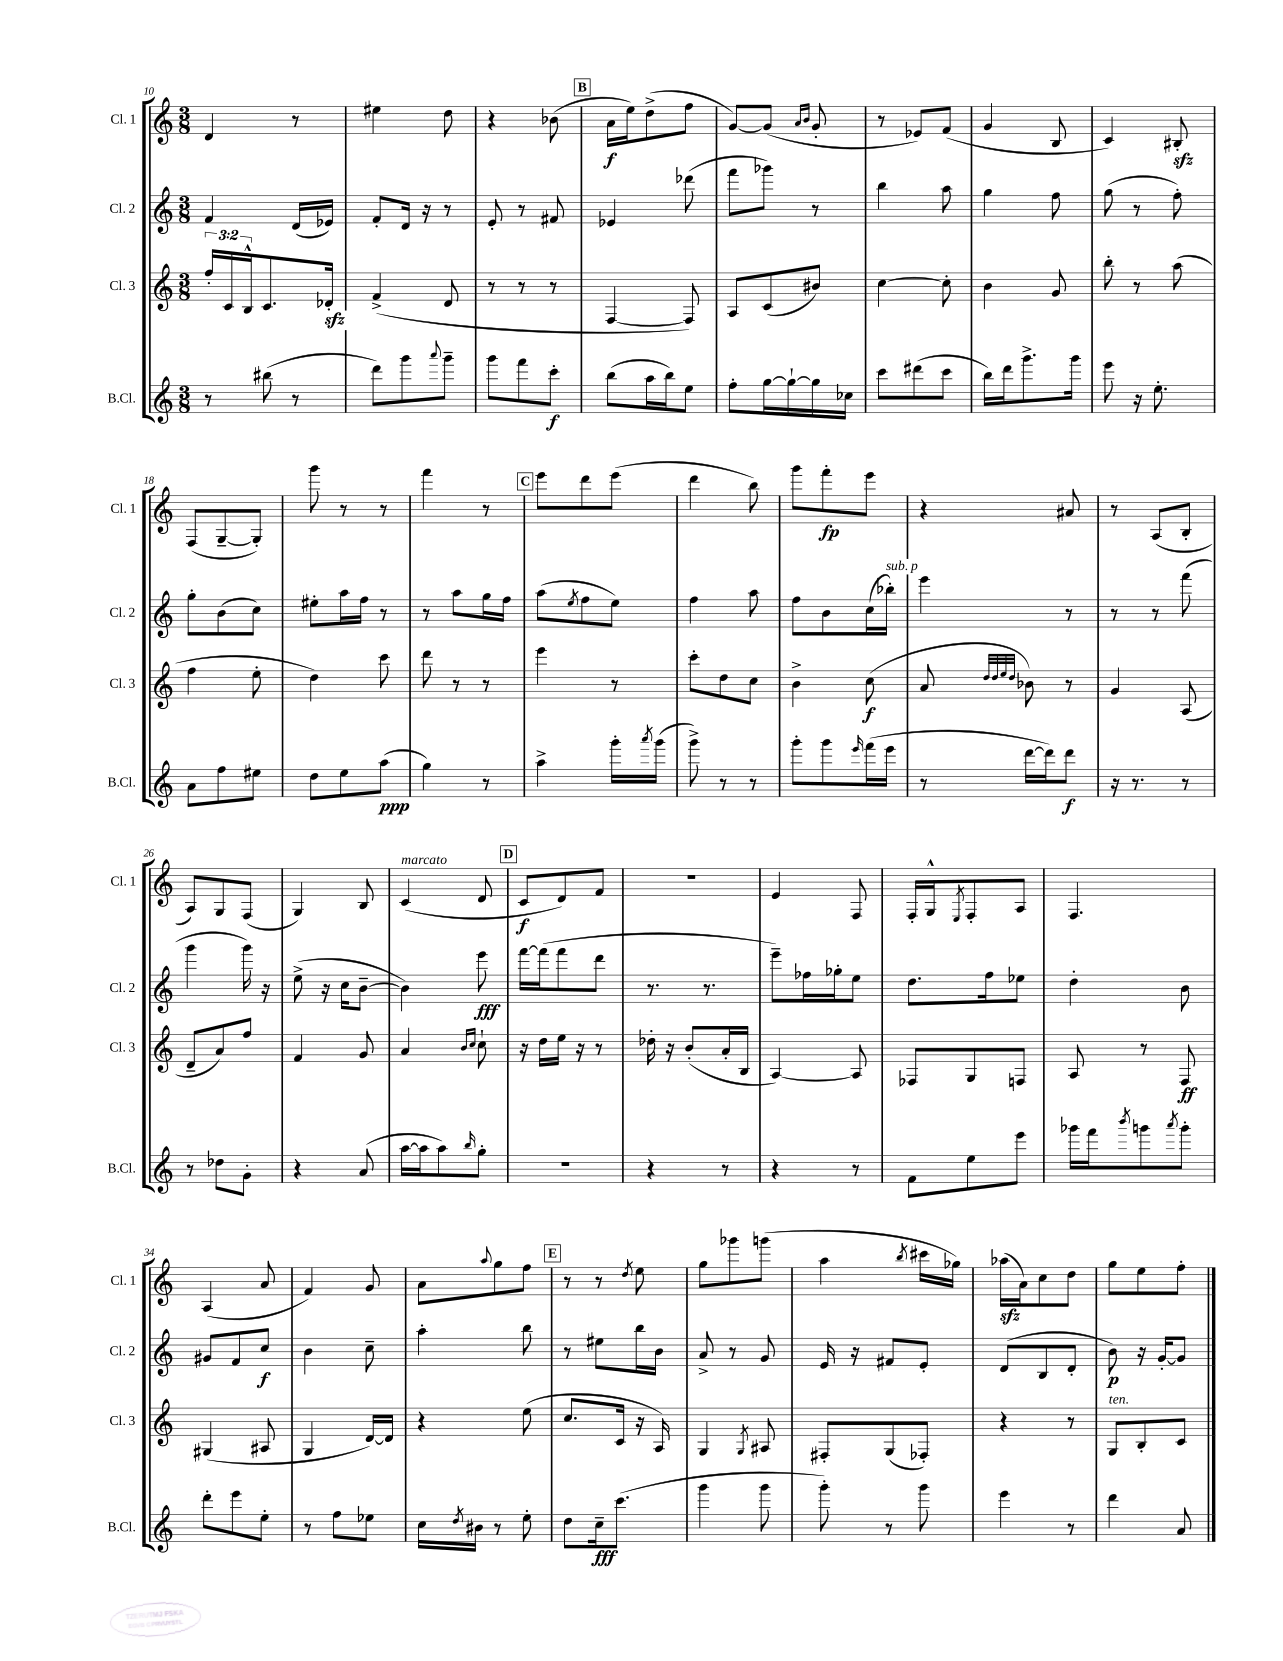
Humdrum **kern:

**kern	**dynam	**kern	**dynam	**kern	**dynam	**kern	**dynam
*part4	*part4	*part3	*part3	*part2	*part2	*part1	*part1
*staff4	*staff4	*staff3	*staff3	*staff2	*staff2	*staff1	*staff1
*I"B.Cl.	*	*I"Cl. 3	*	*I"Cl. 2	*	*I"Cl. 1	*
*I'B.Cl.	*	*I'Cl. 3	*	*I'Cl. 2	*	*I'Cl. 1	*
*clefG2	*	*clefG2	*	*clefG2	*	*clefG2	*
*k[]	*	*k[]	*	*k[]	*	*k[]	*
*M3/8	*	*M3/8	*	*M3/8	*	*M3/8	*
=10	=10	=10	=10	=10	=10	=10	=10
8r	.	24ff'/LL	.	4f/	.	4d/	.
.	.	24c/	.	.	.	.	.
.	.	24B^^/J	.	.	.	.	.
(8bb#X\	.	8.c/	.	.	.	.	.
8r	.	.	.	(16d/LL	.	8r	.
.	.	16d-Xzz'/Jk	.	16e-X/JJ)	.	.	.
=11	=11	=11	=11	=11	=11	=11	=11
8ddd\L)	.	(4f^/	.	8f'/L	.	4ee#X\	.
8ggg\	.	.	.	16d/Jk	.	.	.
.	.	.	.	16r	.	.	.
8qqaaa/	.	.	.	.	.	.	.
8ggg~\J	.	8d/	.	8r	.	8dd\	.
=12	=12	=12	=12	=12	=12	=12	=12
8ggg\L	.	8r	.	8e'/	.	4r	.
8fff\	.	8r	.	8r	.	.	.
8ccc'\J	f	8r	.	8f#X/	.	(8b-X\	.
!!LO:REH:place=s1:t=B
=13	=13	=13	=13	=13	=13	=13	=13
(8bb\L	.	[4F/	.	4e-X/	.	16a\LL	f
.	.	.	.	.	.	16ee\J)	.
16aa\L	.	.	.	.	.	(8dd^\	.
16bb\J)	.	.	.	.	.	.	.
8ee\J	.	8F/])	.	(8ddd-X\	.	8ff\J	.
=14	=14	=14	=14	=14	=14	=14	=14
8ff'\L	.	8A/L	.	8fff\L	.	[8g/L)	.
[16gg\L	.	(8c/	.	8ggg-X\J)	.	(8g/J]	.
16gg`\_	.	.	.	.	.	.	.
.	.	.	.	.	.	16qqa/LL	.
.	.	.	.	.	.	16qqb/JJ	.
16gg\]	.	8b#X/J)	.	8r	.	8g'/	.
16cc-X\JJ	.	.	.	.	.	.	.
=15	=15	=15	=15	=15	=15	=15	=15
8ccc\L	.	[4cc\	.	4bb\	.	8r	.
(8ddd#X\	.	.	.	.	.	8e-X/L)	.
8ccc\J	.	8cc'\]	.	8aa\	.	(8f/J	.
=16	=16	=16	=16	=16	=16	=16	=16
16bb\LL)	.	4b\	.	4gg\	.	4g/	.
16ddd\J	.	.	.	.	.	.	.
8.ggg^\	.	.	.	.	.	.	.
.	.	8g/	.	8ff\	.	8B/	.
16ggg\Jk	.	.	.	.	.	.	.
=17	=17	=17	=17	=17	=17	=17	=17
8eee\	.	8bb'\	.	(8gg\	.	4c/)	.
16r	.	8r	.	8r	.	.	.
8.ee'\	.	.	.	.	.	.	.
.	.	(8aa\	.	8ff'\)	.	8B#Xzz'/	.
!!LO:LB:g=z
=18	=18	=18	=18	=18	=18	=18	=18
8a\L	.	4ff\	.	8gg'\L	.	(8F/L	.
8ff\	.	.	.	(8b\	.	[8G~/	.
8ee#X\J	.	8ee'\	.	8cc\J)	.	8G'/J])	.
=19	=19	=19	=19	=19	=19	=19	=19
8dd\L	.	4dd\)	.	8ee#X'\L	.	8ggg\	.
8ee\	.	.	.	16aa\L	.	8r	.
.	.	.	.	16ff\JJ	.	.	.
(8aa\J	ppp	8ccc\	.	8r	.	8r	.
=20	=20	=20	=20	=20	=20	=20	=20
4gg\)	.	8ddd\	.	8r	.	4fff\	.
.	.	8r	.	8aa\L	.	.	.
8r	.	8r	.	16gg\L	.	8r	.
.	.	.	.	16ff\JJ	.	.	.
!!LO:REH:place=s1:t=C
=21	=21	=21	=21	=21	=21	=21	=21
4aa^\	.	4eee\	.	(8aa\L	.	8eee\L	.
.	.	.	.	8qee/	.	.	.
.	.	.	.	8ff\	.	8ddd\	.
16ggg'\LL	.	8r	.	8ee\J)	.	(8eee\J	.
8qaaa/	.	.	.	.	.	.	.
(16ggg\JJ	.	.	.	.	.	.	.
=22	=22	=22	=22	=22	=22	=22	=22
8ggg^\)	.	8ccc'\L	.	4ff\	.	4ddd\	.
8r	.	8dd\	.	.	.	.	.
8r	.	8cc\J	.	8aa\	.	8bb\)	.
=23	=23	=23	=23	=23	=23	=23	=23
8ggg'\L	.	4b^\	.	8ff\L	.	8ggg\L	.
8ggg\	.	.	.	8b\	.	8fff'\	fp
16qqeee/	.	.	.	.	.	.	.
(16fff\L	.	(8cc\	f	(16cc\L	.	8eee\J	.
!	!	!	!	!LO:TX:a:i:t=sub. p	!	!	!
16eee\JJ	.	.	.	16bb-X'\JJ)	.	.	.
=24	=24	=24	=24	=24	=24	=24	=24
8r	.	8a/	.	4eee\	.	4r	.
.	.	32qqdd/LLL	.	.	.	.	.
.	.	32qqdd/	.	.	.	.	.
.	.	32qqee/	.	.	.	.	.
.	.	32qqdd/JJJ	.	.	.	.	.
[16ddd\LL	.	8b-X\)	.	.	.	.	.
16ddd\J])	.	.	.	.	.	.	.
8ddd\J	f	8r	.	8r	.	8a#X/	.
=25	=25	=25	=25	=25	=25	=25	=25
16r	.	4g/	.	8r	.	8r	.
8.r	.	.	.	.	.	.	.
.	.	.	.	8r	.	(8A/L	.
8r	.	(8A/	.	(8fff\	.	8B'/J	.
!!LO:LB:g=z
=26	=26	=26	=26	=26	=26	=26	=26
8r	.	8d~/L	.	4ggg\	.	8A/L)	.
8dd-X\L	.	8a/)	.	.	.	8G/	.
8g'\J	.	8ff/J	.	16ggg\)	.	(8F/J	.
.	.	.	.	16r	.	.	.
=27	=27	=27	=27	=27	=27	=27	=27
4r	.	4f/	.	(8ee^\	.	4G/)	.
.	.	.	.	16r	.	.	.
.	.	.	.	16cc\KL	.	.	.
(8a/	.	8g/	.	[8b~\J	.	8B/	.
=28	=28	=28	=28	=28	=28	=28	=28
!	!	!	!	!	!	!LO:TX:a:i:t=marcato	!
[16aa\LL	.	4a/	.	4b\])	.	(4c/	.
16aa\J]	.	.	.	.	.	.	.
8aa\)	.	.	.	.	.	.	.
.	.	16qqb/LL	.	.	.	.	.
16qqbb/	.	16qqcc/JJ	.	.	.	.	.
8gg'\J	.	8cc`\	.	8eee\	fff	8d/	.
!!LO:REH:place=s1:t=D
=29	=29	=29	=29	=29	=29	=29	=29
4.r	.	16r	.	[16fff\LL	.	8c/L	f
.	.	16dd\LL	.	(16fff\J]	.	.	.
.	.	16ee\JJ	.	8fff\	.	8d/)	.
.	.	16r	.	.	.	.	.
.	.	8r	.	8ddd\J	.	8f/J	.
=30	=30	=30	=30	=30	=30	=30	=30
4r	.	16dd-X'\	.	8.r	.	4.r	.
.	.	16r	.	.	.	.	.
.	.	(8b'/L	.	.	.	.	.
.	.	.	.	8.r	.	.	.
8r	.	16a'/L	.	.	.	.	.
.	.	16B/JJ	.	.	.	.	.
=31	=31	=31	=31	=31	=31	=31	=31
4r	.	[4A/)	.	8eee~\L)	.	4e/	.
.	.	.	.	16ff-X\L	.	.	.
.	.	.	.	16gg-X'\J	.	.	.
8r	.	8A/]	.	8ee\J	.	8F/	.
=32	=32	=32	=32	=32	=32	=32	=32
8f\L	.	8F-X/L	.	8.dd\L	.	16F'/LL	.
.	.	.	.	.	.	16G^^/J	.
.	.	.	.	.	.	8qE/	.
8ee\	.	8G/	.	.	.	8F'/	.
.	.	.	.	16ff\k	.	.	.
8eee\J	.	8Fn/J	.	8ee-X\J	.	8A/J	.
=33	=33	=33	=33	=33	=33	=33	=33
16ggg-X\LL	.	8A/	.	4dd'\	.	4.F/	.
16fff\J	.	.	.	.	.	.	.
8qbbb/	.	.	.	.	.	.	.
8gggn\	.	8r	.	.	.	.	.
8qaaa/	.	.	.	.	.	.	.
8ggg'\J	.	8F/	ff	8b\	.	.	.
!!LO:LB:g=z
=34	=34	=34	=34	=34	=34	=34	=34
8ddd'\L	.	(4G#X/	.	8g#X/L	.	(4A/	.
8eee\	.	.	.	8f/	.	.	.
8ee'\J	.	8A#X/	.	8cc/J	f	8a/	.
=35	=35	=35	=35	=35	=35	=35	=35
8r	.	4G/	.	4b\	.	4f/)	.
8ff\L	.	.	.	.	.	.	.
8ee-X\J	.	[16d/LL)	.	8cc~\	.	8g/	.
.	.	16d/JJ]	.	.	.	.	.
=36	=36	=36	=36	=36	=36	=36	=36
16cc\LL	.	4r	.	4aa'\	.	8a\L	.
8qdd/	.	.	.	.	.	.	.
16b#X\JJ	.	.	.	.	.	.	.
.	.	.	.	.	.	8qqaa/	.
8r	.	.	.	.	.	8gg\	.
8ee'\	.	(8ee\	.	8bb\	.	8ff\J	.
!!LO:REH:place=s1:t=E
=37	=37	=37	=37	=37	=37	=37	=37
8dd\L	.	8.cc/L	.	8r	.	8r	.
16cc~\k	fff	.	.	8ee#X\L	.	8r	.
(8.ccc\J	.	16c/Jk	.	.	.	.	.
.	.	.	.	.	.	8qdd/	.
.	.	16r	.	16bb\L	.	8ee\	.
.	.	16A/)	.	16b\JJ	.	.	.
=38	=38	=38	=38	=38	=38	=38	=38
4ggg\	.	4G/	.	8a^/	.	8gg\L	.
.	.	.	.	8r	.	8ggg-X\	.
.	.	8qG/	.	.	.	.	.
8ggg\	.	8A#X/	.	8g/	.	(8gggn\J	.
=39	=39	=39	=39	=39	=39	=39	=39
8ggg'\)	.	8F#X'/L	.	16e/	.	4aa\	.
.	.	.	.	16r	.	.	.
8r	.	(8G/	.	8f#X/L	.	.	.
.	.	.	.	.	.	8qbb/	.
8ggg\	.	8F-X'/J)	.	8e'/J	.	16ccc#X\LL	.
.	.	.	.	.	.	16gg-X\JJ)	.
=40	=40	=40	=40	=40	=40	=40	=40
4eee\	.	4r	.	(8d/L	.	(16aa-Xzz\LL	.
.	.	.	.	.	.	16a\J)	.
.	.	.	.	8B/	.	8cc\	.
8r	.	8r	.	8d'/J	.	8dd\J	.
=41	=41	=41	=41	=41	=41	=41	=41
!	!	!LO:TX:a:i:t=ten.	!	!	!	!	!
4ddd\	.	8G/L	.	8b\)	p	8gg\L	.
.	.	8B'/	.	16r	.	8ee\	.
.	.	.	.	[16g'/KL	.	.	.
8a/	.	8c/J	.	8g/J]	.	8ff'\J	.
==	==	==	==	==	==	==	==
*-	*-	*-	*-	*-	*-	*-	*-
